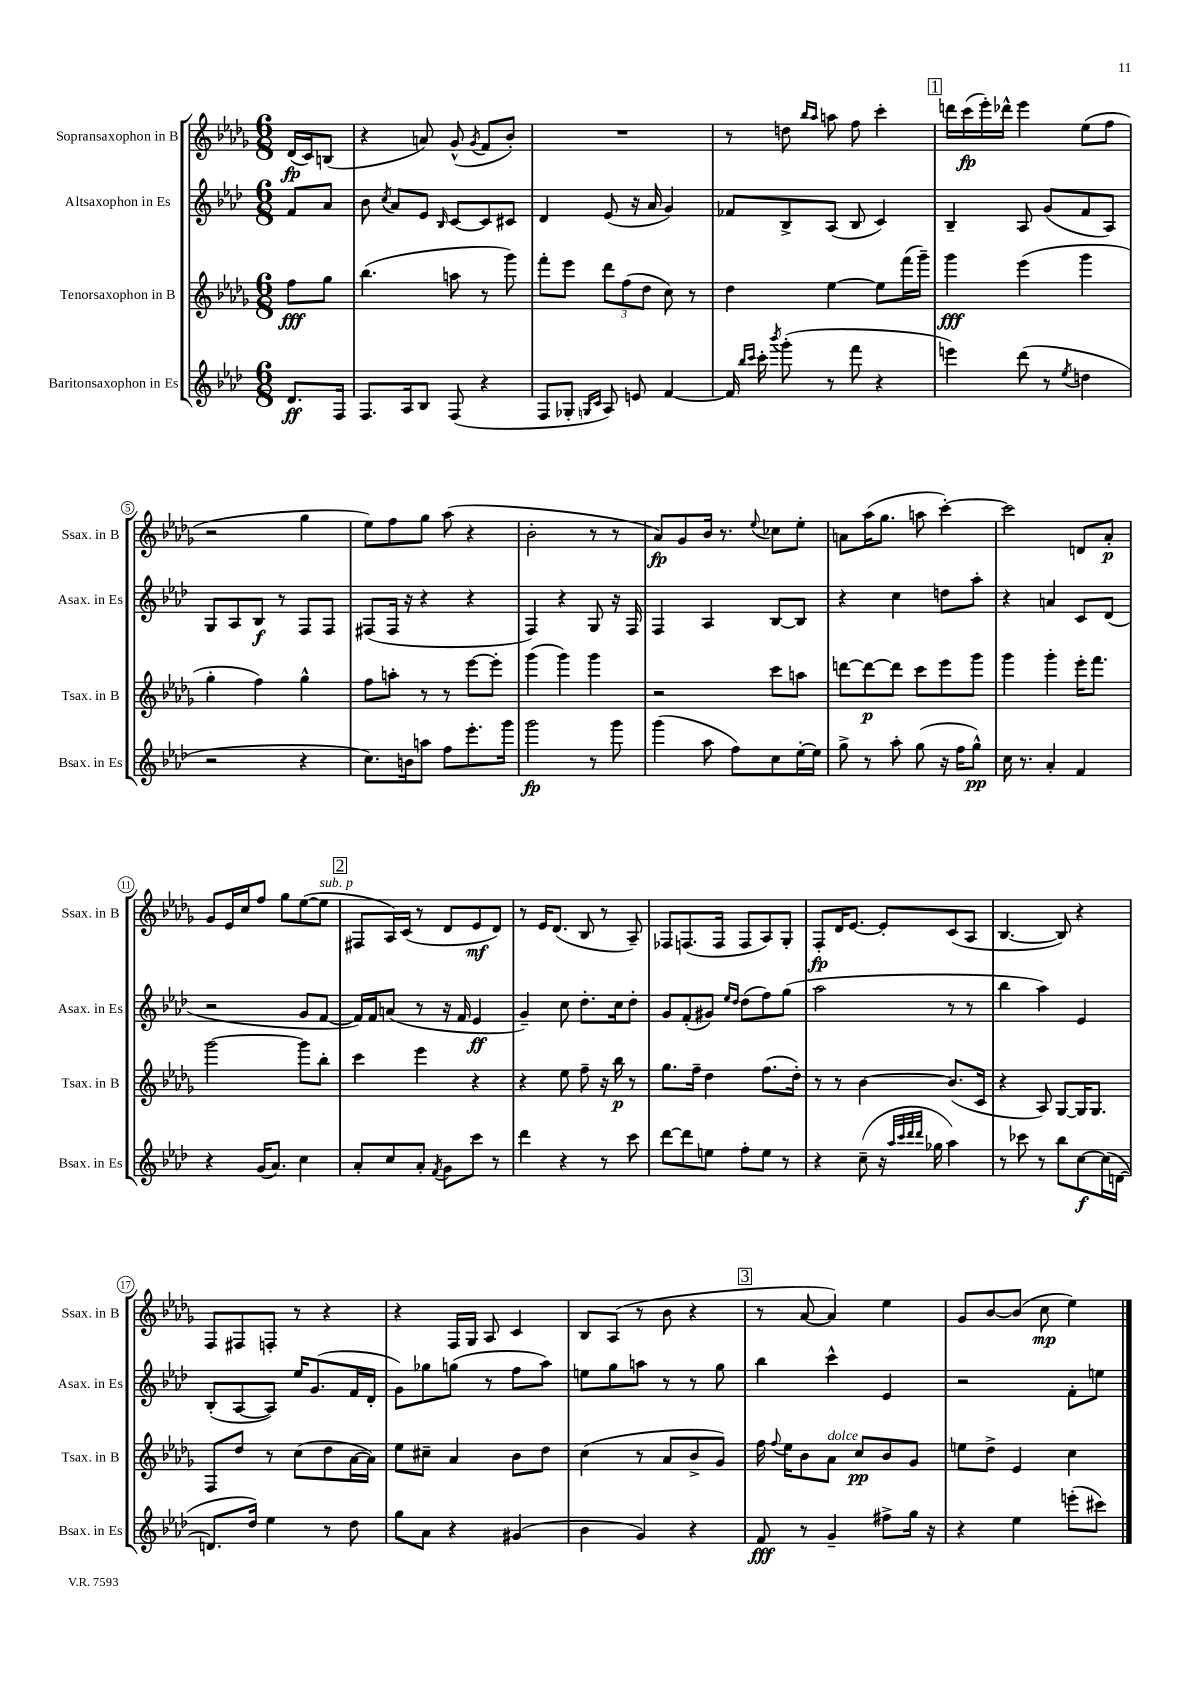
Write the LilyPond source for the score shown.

<<
\new StaffGroup <<
\new Staff = "s0" \with { instrumentName = "Sopransaxophon in B" shortInstrumentName = "Ssax. in B" } {
    \clef treble \key des \major \numericTimeSignature \time 6/8 \partial 4
    \autoBeamOff des'16[\fp( c'16) b8]( |
    r4 a'8) ges'8-^( \acciaccatura { ges'8 } f'8[ bes'8]-.) |
    R2. |
    r8 d''8 \grace { bes''16[ aes''16] } a''8 f''8 c'''4-. |
    \mark \markup { \box "1" } d'''16[ c'''16\fp( ees'''16-.) des'''16]-^ ees'''4 ees''8[( f''8] |
    r2 ges''4 |
    ees''8[) f''8 ges''8] aes''8( r4 |
    bes'2-. r8 r8 |
    aes'8[\fp) ges'8 bes'16] r8. \appoggiatura { ees''8 } ces''8[ ees''8]-. |
    a'8[ aes''16( ges''8.] a''8 c'''4~-.) |
    c'''2 d'8[ aes'8]-.\p |
    ges'8[ ees'16 c''16 f''8] ges''8[ ees''8~( ees''8]^\markup { \italic "sub. p" } |
    \mark \markup { \box "2" } fis8[ aes16) c'16]( r8 des'8[ ees'8\mf des'8]) |
    r8 ees'16[ des'8.]( bes8 r8 aes8--) |
    fes8[ f8.( f16] f8[ aes8) ges8]-. |
    f8[-.\fp des'16 ees'8.]~ ees'8[-. c'8( aes8] |
    bes4.~ bes8) r4 |
    f8[ fis8 f8]-. r8 r4 |
    r4 f16[ ges16] aes8 c'4 |
    bes8[ aes8]( r8 bes'8 r4 |
    \mark \markup { \box "3" } r8 aes'8~ aes'4) ees''4 |
    ges'8[ bes'8~ bes'8]( c''8\mp ees''4) \bar "|." |
}
\new Staff = "s1" \with { instrumentName = "Altsaxophon in Es" shortInstrumentName = "Asax. in Es" } {
    \clef treble \key aes \major \numericTimeSignature \time 6/8 \partial 4
    \autoBeamOff f'8[ aes'8] |
    bes'8 \acciaccatura { c''8 } aes'8[ ees'8] \grace { bes16 } c'8[~ c'8 cis'8] |
    des'4 ees'8( r16 aes'16 g'4) |
    fes'8[ bes8-> aes8]( bes8 c'4) |
    \mark \markup { \box "1" } bes4-- aes8 g'8[( f'8 aes8]) |
    g8[ aes8 bes8]\f r8 f8[ f8] |
    fis8[( fis16] r16 r4 r4 |
    f4) r4 g8 r16 f16 |
    f4 aes4 bes8[~ bes8] |
    r4 c''4 d''8[ aes''8]-. |
    r4 a'4 c'8[ des'8]( |
    r2 g'8[ f'8]~ |
    \mark \markup { \box "2" } f'16[) f'16 a'8]( r8 r16 f'16 ees'4\ff |
    g'4--) c''8 des''8.[-. c''16 des''8]-. |
    g'8[ f'8-.( gis'8]) \grace { ees''16[ des''16] } des''8[( f''8) g''8]( |
    aes''2 r8 r8 |
    bes''4 aes''4) ees'4 |
    bes8[-.( aes8~ aes8]) ees''16[ g'8.( f'16 des'16]-. |
    g'8[) ges''8 g''8]( r8 f''8[ aes''8]) |
    e''8[ g''8 a''8] r8 r8 g''8 |
    \mark \markup { \box "3" } bes''4 c'''4-^ ees'4 |
    r2 f'8[-. e''8] \bar "|." |
}
\new Staff = "s2" \with { instrumentName = "Tenorsaxophon in B" shortInstrumentName = "Tsax. in B" } {
    \clef treble \key des \major \numericTimeSignature \time 6/8 \partial 4
    \autoBeamOff f''8[\fff ges''8] |
    bes''4.( a''8 r8 ges'''8) |
    f'''8[-. ees'''8] \tuplet 3/2 { des'''8[ f''8( des''8] } c''8) r8 |
    des''4 ees''4~ ees''8[ f'''16( ges'''16]--) |
    \mark \markup { \box "1" } ges'''4\fff ees'''4( ges'''4 |
    ges''4-. f''4) ges''4-^ |
    f''8[ a''8]-. r8 r8 ees'''8[~ ees'''8]-. |
    ges'''4( ges'''4) ges'''4 |
    r2 c'''8[ a''8] |
    d'''8[~ d'''8~\p d'''8] c'''8[ ees'''8 ges'''8] |
    ges'''4 ges'''4-. ees'''16[-. f'''8.] |
    ges'''2~ ges'''8[ bes''8]-. |
    \mark \markup { \box "2" } c'''4 ees'''4 r4 |
    r4 ees''8 f''8-- r16 bes''16\p r8 |
    ges''8.[ f''16]-- des''4 f''8.[( des''16]-.) |
    r8 r8 bes'4~ bes'8.[( c'16] |
    r4 aes8) ges8[~ ges16 ges8.] |
    f8[ des''8] r8 c''8[( des''8 aes'16~ aes'16]) |
    ees''8[ cis''8]-- aes'4 bes'8[ des''8] |
    c''4( r8 aes'8[ bes'8-> ges'8]) |
    \mark \markup { \box "3" } f''16 \appoggiatura { f''8 } ees''16[ bes'8 aes'8]^\markup { \italic "dolce" } c''8[\pp bes'8 ges'8] |
    e''8[ des''8]-> ees'4 c''4 \bar "|." |
}
\new Staff = "s3" \with { instrumentName = "Baritonsaxophon in Es" shortInstrumentName = "Bsax. in Es" } {
    \clef treble \key aes \major \numericTimeSignature \time 6/8 \partial 4
    \autoBeamOff des'8.[\ff f16] |
    f8.[ aes16 bes8] f8( r4 |
    f8[ ges8]-. \grace { g16[ c'16] } aes8) e'8 f'4~ |
    f'16 \grace { bes''16[ c'''16] } c'''16-. \acciaccatura { bes'''8 } g'''8-.( r8 f'''8 r4 |
    \mark \markup { \box "1" } e'''4) des'''8( r8 \acciaccatura { ees''8 } d''4 |
    r2 r4 |
    c''8.[) b'16 a''8] f''8[ ees'''8.-. g'''16] |
    g'''2\fp r8 g'''8 |
    g'''4( aes''8 f''8[) c''8 ees''16~-. ees''16] |
    g''8-> r8 aes''8-. g''8( r16 f''16[ g''8]-^\pp) |
    c''16 r8. aes'4-. f'4 |
    r4 g'16[( aes'8.]) c''4 |
    \mark \markup { \box "2" } aes'8[-. c''8 aes'8]-. \acciaccatura { f'8 } g'8[ c'''8] r8 |
    des'''4 r4 r8 c'''8 |
    des'''8[~ des'''8 e''8] f''8[-. e''8] r8 |
    r4 c''8--( r16 \grace { aes''32[ c'''32 des'''32 des'''32] } ges''16 aes''4) |
    r8 ces'''8 r8 bes''8[ c''8~\f c''16( d'16]~ |
    d'8.[ des''16]) ees''4 r8 des''8 |
    g''8[ aes'8] r4 gis'4( |
    bes'4 g'4) r4 |
    \mark \markup { \box "3" } f'8\fff r8 g'4-- fis''8[-> g''16] r16 |
    r4 ees''4 e'''8[-.( cis'''8]) \bar "|." |
}
>>
>>
\layout { \context { \Score \override BarNumber.stencil = #(make-stencil-circler 0.1 0.3 ly:text-interface::print) } }
